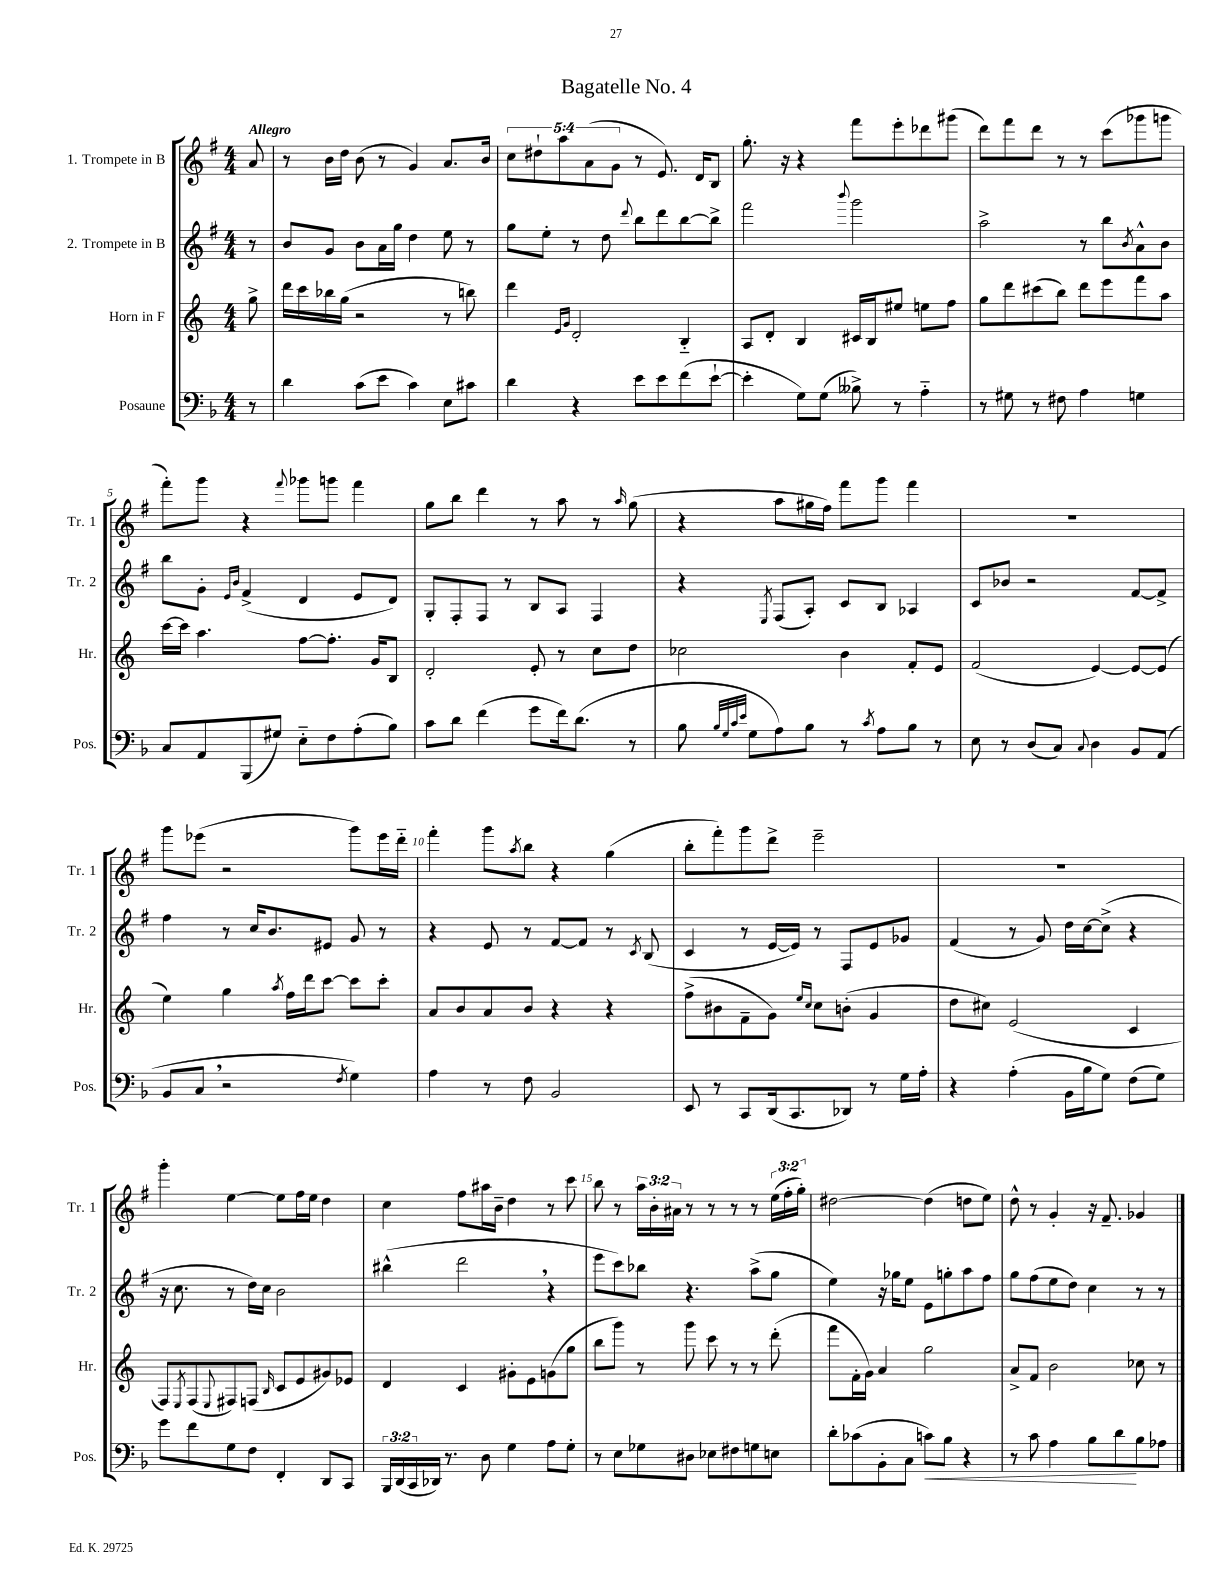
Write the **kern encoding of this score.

**kern	**kern	**kern	**kern
*staff4	*staff3	*staff2	*staff1
*clefF4	*clefG2	*clefG2	*clefG2
*k[b-]	*k[]	*k[f#]	*k[f#]
*M4/4	*M4/4	*M4/4	*M4/4
8r	8gg^	8r	8a
=	=	=	=
4d	16ddd	8b	8r
.	16ccc	.	.
.	16bb-	8g	16b
.	(16gg	.	16dd
(8c	2r	8b	(8b
8e	.	16a	8r
.	.	16gg	.
4c)	.	4dd	4g)
8E	8r	8ee	8.a
8c#	8bb)	8r	.
.	.	.	16b
=	=	=	=
4d	4ddd	8gg	10cc
.	.	.	10dd#`
.	.	8ee'	.
.	.	.	10aa
.	16qqe	.	.
.	16qqg	.	.
4r	2d'	8r	.
.	.	.	(10a
.	.	8dd	.
.	.	.	10g
.	.	8qqddd	.
8e	.	8bb	8r
8e	.	8ddd	8.e)
(8f	4B'~	[8bb	.
.	.	.	16d
[8e`	.	8bb^]	8B
=	=	=	=
4e']	8A	2fff#	8.gg'
.	8d'	.	.
.	.	.	16r
8G)	4B	.	4r
(8G	.	.	.
.	.	8qqbbb	.
8B--^)	16c#	2ggg	8fff#
.	16B	.	.
8r	8ee#	.	8eee'
4A'~	8ee	.	8ddd-
.	8ff	.	(8ggg#
=	=	=	=
8r	8gg	2aa^	8ddd)
8G#	8ddd	.	8fff#
8r	(8ccc#	.	8ddd
8F#	8bb)	.	8r
4A	8ddd	8r	8r
.	8eee	8bb	(8ccc
.	.	8qb	.
4G	8fff	8a^^	8ggg-
.	8aa	8b	8ggg
=	=	=	=
8C	[16ccc	8bb	8fff#')
.	16ccc]	.	.
8AA	4.aa	8g'	8ggg
.	.	16qqe	.
.	.	16qqb	.
(8BBB-	.	(4f#^	4r
8G#)	.	.	.
.	.	.	8qqfff#
8E'~	[8ff	4d	8ggg-
8F	8.ff']	.	8ggg
(8A'	.	8e	4fff#
.	16g	.	.
8B-)	8B	8d)	.
=	=	=	=
8c	2d'	8G'	8gg
8d	.	8F#'	8bb
(4f	.	8F#	4ddd
.	.	8r	.
8g	8e'	8B	8r
16f)	8r	8A	8aa
(8.d	.	.	.
.	8cc	4F#	8r
.	.	.	16qqaa
8r	8dd	.	(8gg
=	=	=	=
8B-	2cc-	4r	4r
32qqB-	.	.	.
32qqG	.	.	.
32qqc	.	.	.
32qqe	.	.	.
8G	.	.	.
.	.	8qE	.
8A)	.	(8F#	8aa
8B-	.	8A')	16gg#
.	.	.	16ff#)
8r	4b	8c	8fff#
8qc	.	.	.
8A	.	8B	8ggg
8B-	8f'	4A-	4fff#
8r	8e	.	.
=	=	=	=
8E	(2f	8c	1r
8r	.	8b-	.
(8D	.	2r	.
8C)	.	.	.
8qqC	.	.	.
4D	[4e)	.	.
8BB-	8e_	[8f#	.
(8AA	(8e]	8f#^]	.
=	=	=	=
8BB-	4ee)	4ff#	8ggg
8C	.	.	(8eee-
2r	4gg	8r	2r
.	.	16cc	.
.	.	8.b	.
.	8qaa	.	.
.	16ff	.	.
.	16ddd	.	.
.	[8ccc	8e#	.
8qF	.	.	.
4G)	8ccc]	8g	8ggg)
.	8ccc'	8r	16eee-
.	.	.	16ddd'~
=	=	=	=
4A	8a	4r	4fff#'
.	8b	.	.
8r	8a	8e	8ggg
.	.	.	8qaa
8F	8b	8r	8bb
2BB-	4r	[8f#	4r
.	.	8f#]	.
.	4r	8r	(4gg
.	.	8qc	.
.	.	(8B	.
=	=	=	=
8EE	(8ff^	4c	8bb'
8r	8b#	.	8fff#')
8CC	8f~	8r	8ggg
(16DD	8g)	[16e	8ddd^
8.CC	.	16e])	.
.	16qqee	.	.
.	16qqcc	.	.
.	8cc	8r	2eee~
8DD-)	(8b'	8F#	.
8r	4g	8e	.
16G	.	8g-	.
16A'	.	.	.
=	=	=	=
4r	8dd	(4f#	1r
.	8cc#)	.	.
(4A'	(2e	8r	.
.	.	8g)	.
16BB-	.	16dd	.
16B-	.	[16cc	.
8G)	.	(8cc^]	.
(8F	4c	4r	.
8G)	.	.	.
=	=	=	=
8g	8F)	16r	4ggg'
.	.	8.cc	.
.	8qE	.	.
8f	(8F	.	.
.	8qqE	.	.
8G	8F#)	8r	[4ee
8F	(8F	16dd)	.
.	.	16cc	.
.	16qqB	.	.
4FF'	8c	2b	8ee]
.	8e	.	16ff#
.	.	.	16ee
8DD	8g#)	.	4dd
8CC	8e-	.	.
=	=	=	=
24BBB-	4d	(4bb#^^	4cc
(24DD	.	.	.
24CC	.	.	.
16DD-)	.	.	.
8.r	.	.	.
.	4c	2ddd	8ff#
8D	.	.	16aa#
.	.	.	16b~
4G	8g#'	.	4dd
.	8e	.	.
8A	(8g	4r	8r
8G'	8gg	.	8ccc
=	=	=	=
8r	8bb	8eee	8bb
8E	8ggg)	8ccc)	8r
8G-	8r	8bb-	24aa
.	.	.	24b'
.	.	.	24a#
8D#	8ggg	4.r	8r
8E-	8ccc	.	8r
8F#	8r	.	8r
8G	8r	(8aa^	8r
8E	(8ddd'	8gg	(24ee
.	.	.	24ff#'
.	.	.	24gg')
=	=	=	=
8d'	8fff	4ee)	[2dd#
(8c-	16f'	.	.
.	16g)	.	.
8BB-'	4a	16r	.
.	.	16gg-	.
8C	.	8ee	.
8c)	2gg	8e	(4dd#]
8B-	.	8gg'	.
4r	.	8aa	8dd
.	.	8ff#	8ee)
=	=	=	=
8r	8a^	8gg	8dd^^
8c	8f	(8ff#	8r
4A	2b	8ee	4g'
.	.	8dd)	.
8B-	.	4cc	16r
.	.	.	8.f#~
8d	.	.	.
8B-	8cc-	8r	4g-
8A-	8r	8r	.
==	==	==	==
*-	*-	*-	*-
